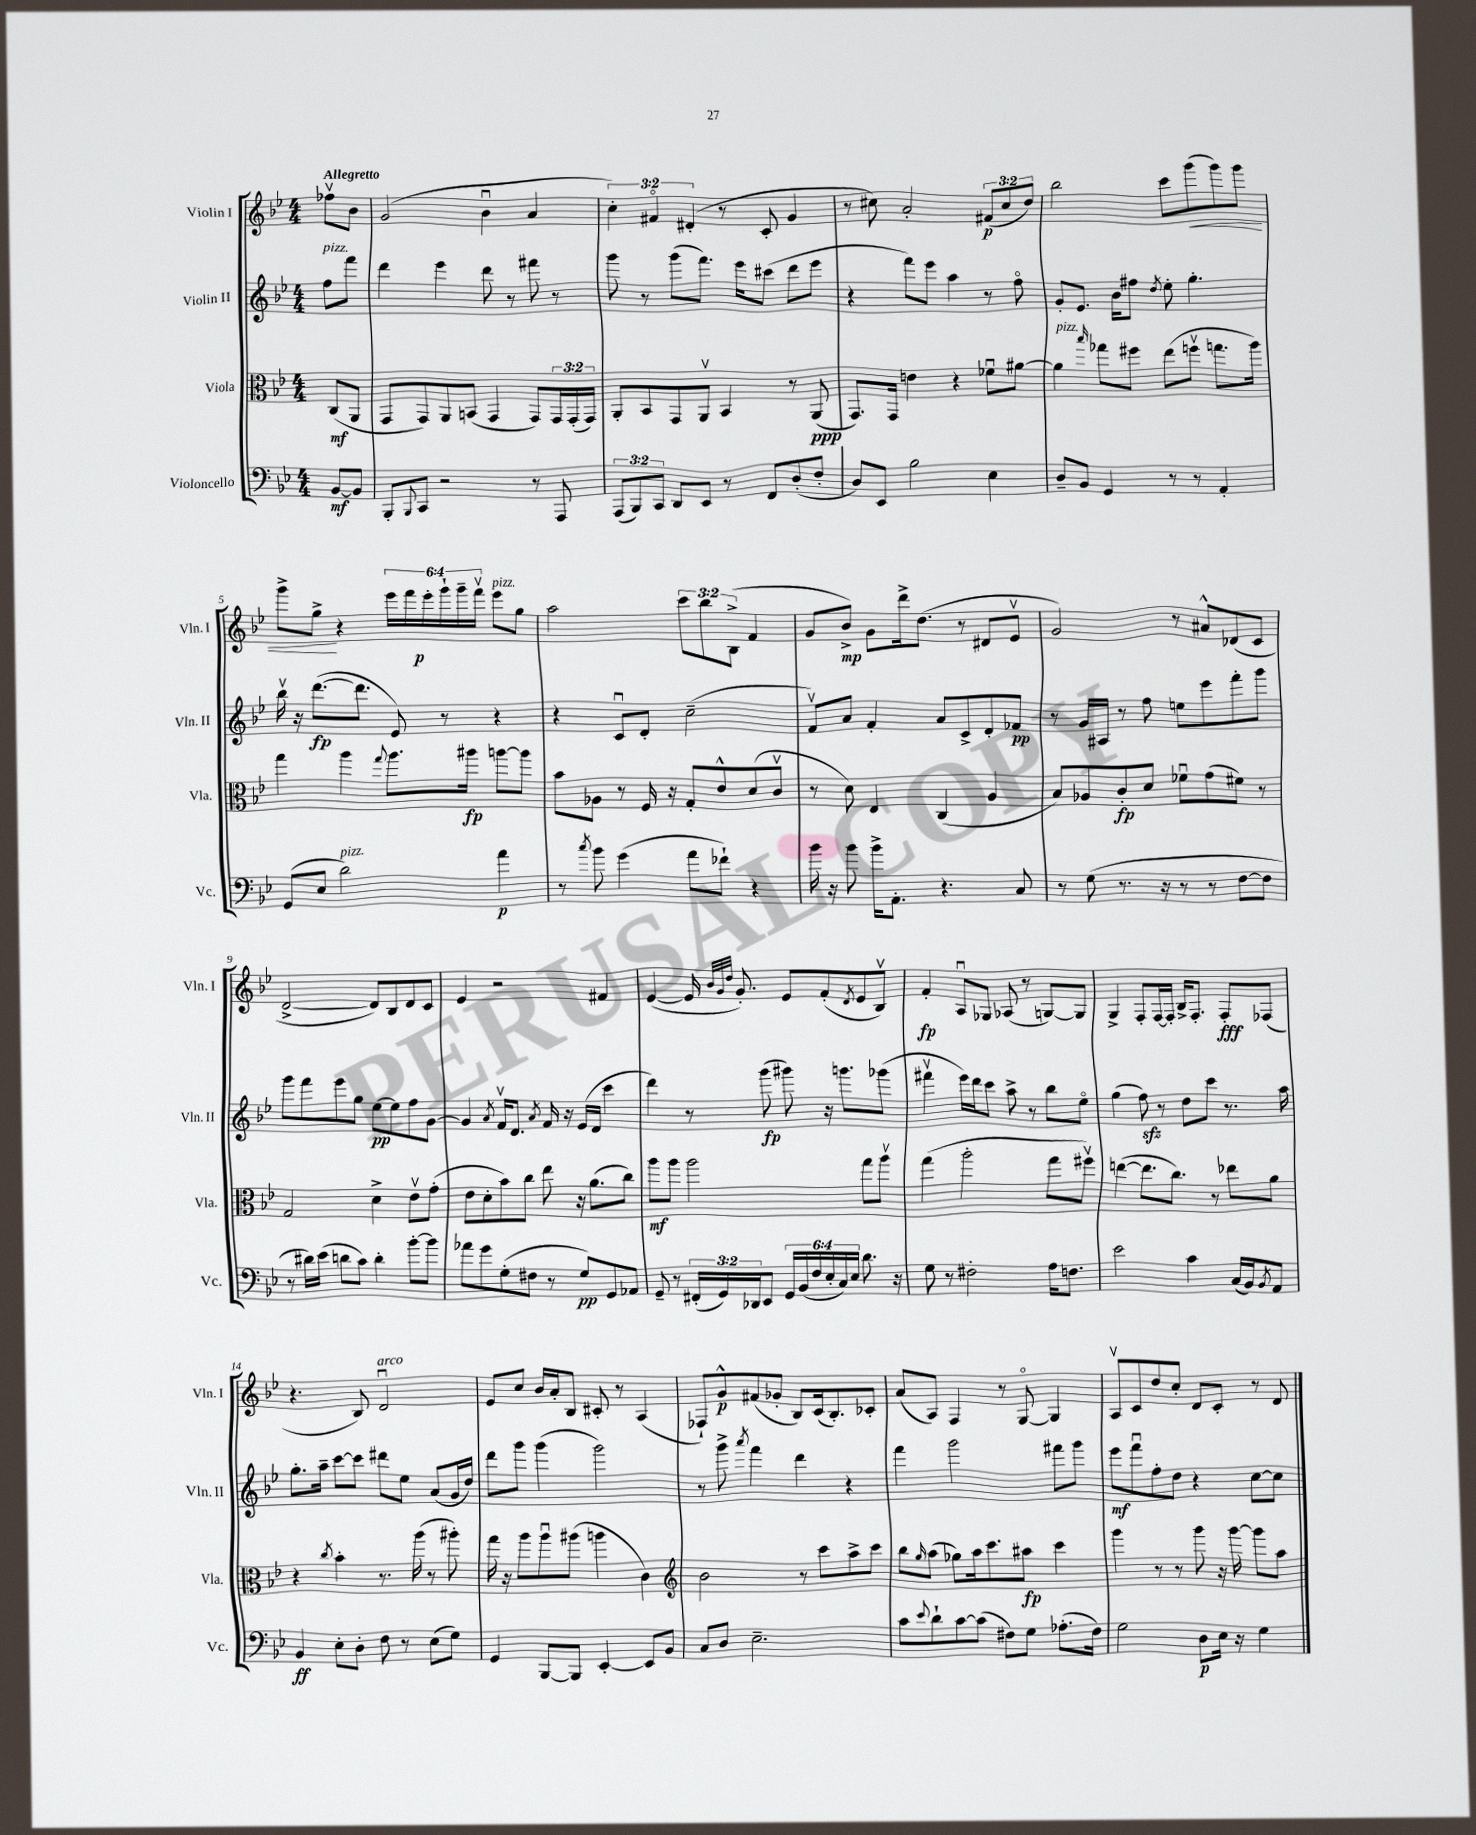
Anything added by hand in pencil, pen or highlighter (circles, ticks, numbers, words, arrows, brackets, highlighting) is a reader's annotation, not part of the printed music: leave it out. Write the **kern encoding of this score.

**kern	**kern	**kern	**kern
*staff4	*staff3	*staff2	*staff1
*clefF4	*clefC3	*clefG2	*clefG2
*k[b-e-]	*k[b-e-]	*k[b-e-]	*k[b-e-]
*M4/4	*M4/4	*M4/4	*M4/4
[8BB-	(8C	8ff	8ff-v
8BB-]	8AA	8fff	8b-
=	=	=	=
8BBB-'	8GG	4ddd	(2g
8qqBBB-	.	.	.
8CC	8GG)	.	.
2r	8AA	4eee-	.
.	(8BB	.	.
.	4GG	8ddd	4b-u
.	.	8r	.
8r	8GG)	8fff#	4a
8AAA	24GG	8r	.
.	(24GG'	.	.
.	24GG)	.	.
=	=	=	=
(12AAA	8AA'	8ggg	6cc')
12BBB-)	.	.	.
.	8BB-	8r	.
12CC	.	.	6f#o
8DD	8GG	(8ggg	.
.	.	.	(6d#'
8EE-	8AAv	8.fff)	.
8r	4BB-	.	8r
.	.	16eee-	.
8FF	.	(8ccc#	8c'
(8D'	8r	8ddd	4g
8F'	(8AA	8eee-	.
=	=	=	=
8D)	8.GG)	4r	8r
8EE-	.	.	8cc#)
.	16GG	.	.
2B-	4e	8fff)	2a'
.	.	8eee-	.
.	4r	4aa	.
4E-	8f-u	8r	(12f#
.	.	.	12cc#
.	[8a#	8ffo	.
.	.	.	12dd)
=	=	=	=
8D~	4a#]	8g'	2bb-
8BB-	.	8.e-	.
.	16qqbb-	.	.
4GG	8gg-	.	.
.	.	16b-	.
.	8ff#	8ff#	.
.	.	8qdd	.
8r	(8ee-	8ee-'	8ccc
8r	8ffv	4.gg'	(8ggg
4AA'	8.gg	.	8ggg)
.	.	.	8ggg
.	16aa)	.	.
=	=	=	=
(8GG	4gg	16bb-v	8ggg^
.	.	16r	.
8E-	.	([8.ddd	8gg^
2d)	4aa	.	4r
.	.	8.ddd]	.
.	8qqgg	.	.
.	8.aa	8e-)	24eee-
.	.	.	24fff
.	.	.	24eee-'
.	.	8r	24ggg`
.	.	.	24ggg~
.	16aa#	.	.
.	.	.	24fffv
4a	[8aa	4r	8eee-
.	8aa]	.	8gg
=	=	=	=
8r	8b-	4r	2aa
8qcc	.	.	.
8b-	8A-	.	.
(4g	8r	8cu	.
.	16F	8d'	.
.	16r	.	.
8a	8G'	(2cc~	12ccc
.	.	.	12bb-
8f-`)	8e-^^	.	.
.	.	.	(12B-^
4r	(8d	.	4f
.	8cv	.	.
=	=	=	=
16b-	8r	8fv)	8g
16r	.	.	.
8b-	8d)	8a	8b-^)
16b-^	4E-	4f'	8g
8.AA'	.	.	.
.	.	.	16ddd^
.	.	.	(8.dd
4.r	(4C	8a	.
.	.	8c^	8r
.	4A	8d'	8d#
8C	.	8f-	8e-v
=	=	=	=
8r	8B-)	8r	2g)
(8G	8A-	16g	.
.	.	16A#	.
8.r	8c'	8r	.
.	8d	8ff	.
16r	.	.	.
8r	8f-u	8ee	8r
8r	(8g	8eee-	8a#^^
[8F	8f#)	8fff'	(8d-
8F]	8r	8ggg	8c
=	=	=	=
8r	2G	8ggg	[2d^
16d#)	.	8fff	.
(16e-	.	.	.
8d	.	8eee-	.
8c)	.	8gg	.
4d'	4d^	[8ee-	8d])
.	.	8ee-]	8B-
[8b-'	8e-v	8ff	8d
8b-]	(8g'	[8g	8c
=	=	=	=
8a-	8e-	4g]	4e-
8g	8d'	.	.
.	.	8qa	.
(8G'	8b-)	16fv	2r
.	.	8.d	.
8F#	8cc	.	.
.	.	8qa	.
8r	8ee-	16f	.
.	.	16r	.
8G)	16r	(16e-	.
.	(8.a	16d	.
8GG	.	4ccc	4f#
8AA-	8cc)	.	.
=	=	=	=
8GG~	8aa	4ddd)	([4e-
8r	8aa	.	.
(24FF#'	2aa	8r	16e-]
24GG)	.	.	.
.	.	.	32qqb-
.	.	.	32qqg
.	.	.	32qqdd
.	.	.	8.g')
24DD-	.	.	.
8EE-	.	(8ggg	.
24GG	.	8ggg#)	8e-
(24BB-	.	.	.
24F	.	.	.
24E-'	.	16r	(8f'
24C)	.	.	.
.	.	8.ggg	.
24E-	.	.	.
.	.	.	8qd
8.d	8gg	.	8e-
.	8aav	(8ggg-	8B-v)
16r	.	.	.
=	=	=	=
8G	(4gg	4fff#v	4f'
8r	.	.	.
2F#'	2aa'	16eee-)	8Au
.	.	16ddd	.
.	.	8ccc	8G-
.	.	8aa^	(8A-
.	.	8r	8r
16A	8gg	8bb-	[8G)
8.F	.	.	.
.	8ff#v)	8ee-o	8G]
=	=	=	=
2e-	([4ee	(4gg	4G^
.	8.ee]	8ff)	8F'
.	.	8r	[16F
.	8.cc)	.	16F']
4c	.	8dd	16B-^
.	.	.	8.F'
.	8r	8ccc	.
(16C	8ee-	8.r	8F'
16BB-)	.	.	.
8qBB-	.	.	.
8AA	8a	.	(8F-
.	.	16aa	.
=	=	=	=
4BB-	4r	8.gg'	4.r
.	.	16aa~	.
.	8qcc	.	.
8E-'	4b-'	[8ccc	.
8D'	.	8ccc]	8B-)
8F	8.r	8ddd#	2du
8r	.	8ee-	.
.	(16aa	.	.
(8E-	8r	(8a	.
8G)	8aa#')	16g	.
.	.	16dd)	.
=	=	=	=
4GG	16gg	8ddd	8e-
.	16r	.	.
.	8aa	8ggg	8cc
[8BBB-	8aau	(4ggg	16b-
.	.	.	16a'
8BBB-]	(8aa#	.	8B-
[4EE-'	4aa	2ggg)	8c#'
.	.	.	8r
8EE-]	4c)	.	(4A
8BB-	.	.	.
=	=	=	=
*	*clefG2	*	*
8C	2b-	8r	8F-`)
8D	.	8ggg^	8g^^
.	.	8qaaa	.
2.E-~	.	4fff	(8f#
.	.	.	8g-'
.	8r	4ddd	8B-)
.	8ccc	.	(16c
.	.	.	8.B-')
.	8aa^	4r	.
.	8ccc	.	8c-'
=	=	=	=
8c	8bb-	4fff	(8a
8qqe-	16qqgg	.	.
8d`	(8aa	.	8A)
[8c	8gg-)	2ggg	4F
(8c]	16aa	.	.
.	8.ccc	.	.
8F#)	.	.	8r
8G	8aa#	.	[8Go
(8.A-'	4ccc	8fff#	4G]
.	.	8ggg	.
16F#)	.	.	.
=	=	=	=
2G	4ggg	8eee-	8Av
.	.	8fffu	8c
.	8r	8ff'	8dd
.	8r	8dd	8cc'
8D	8ggg	4r	8d
16E-	16r	.	8c'
16r	[16ggg	.	.
4G	8ggg]	[8cc	8r
.	8aa	8cc]	8d
==	==	==	==
*-	*-	*-	*-
